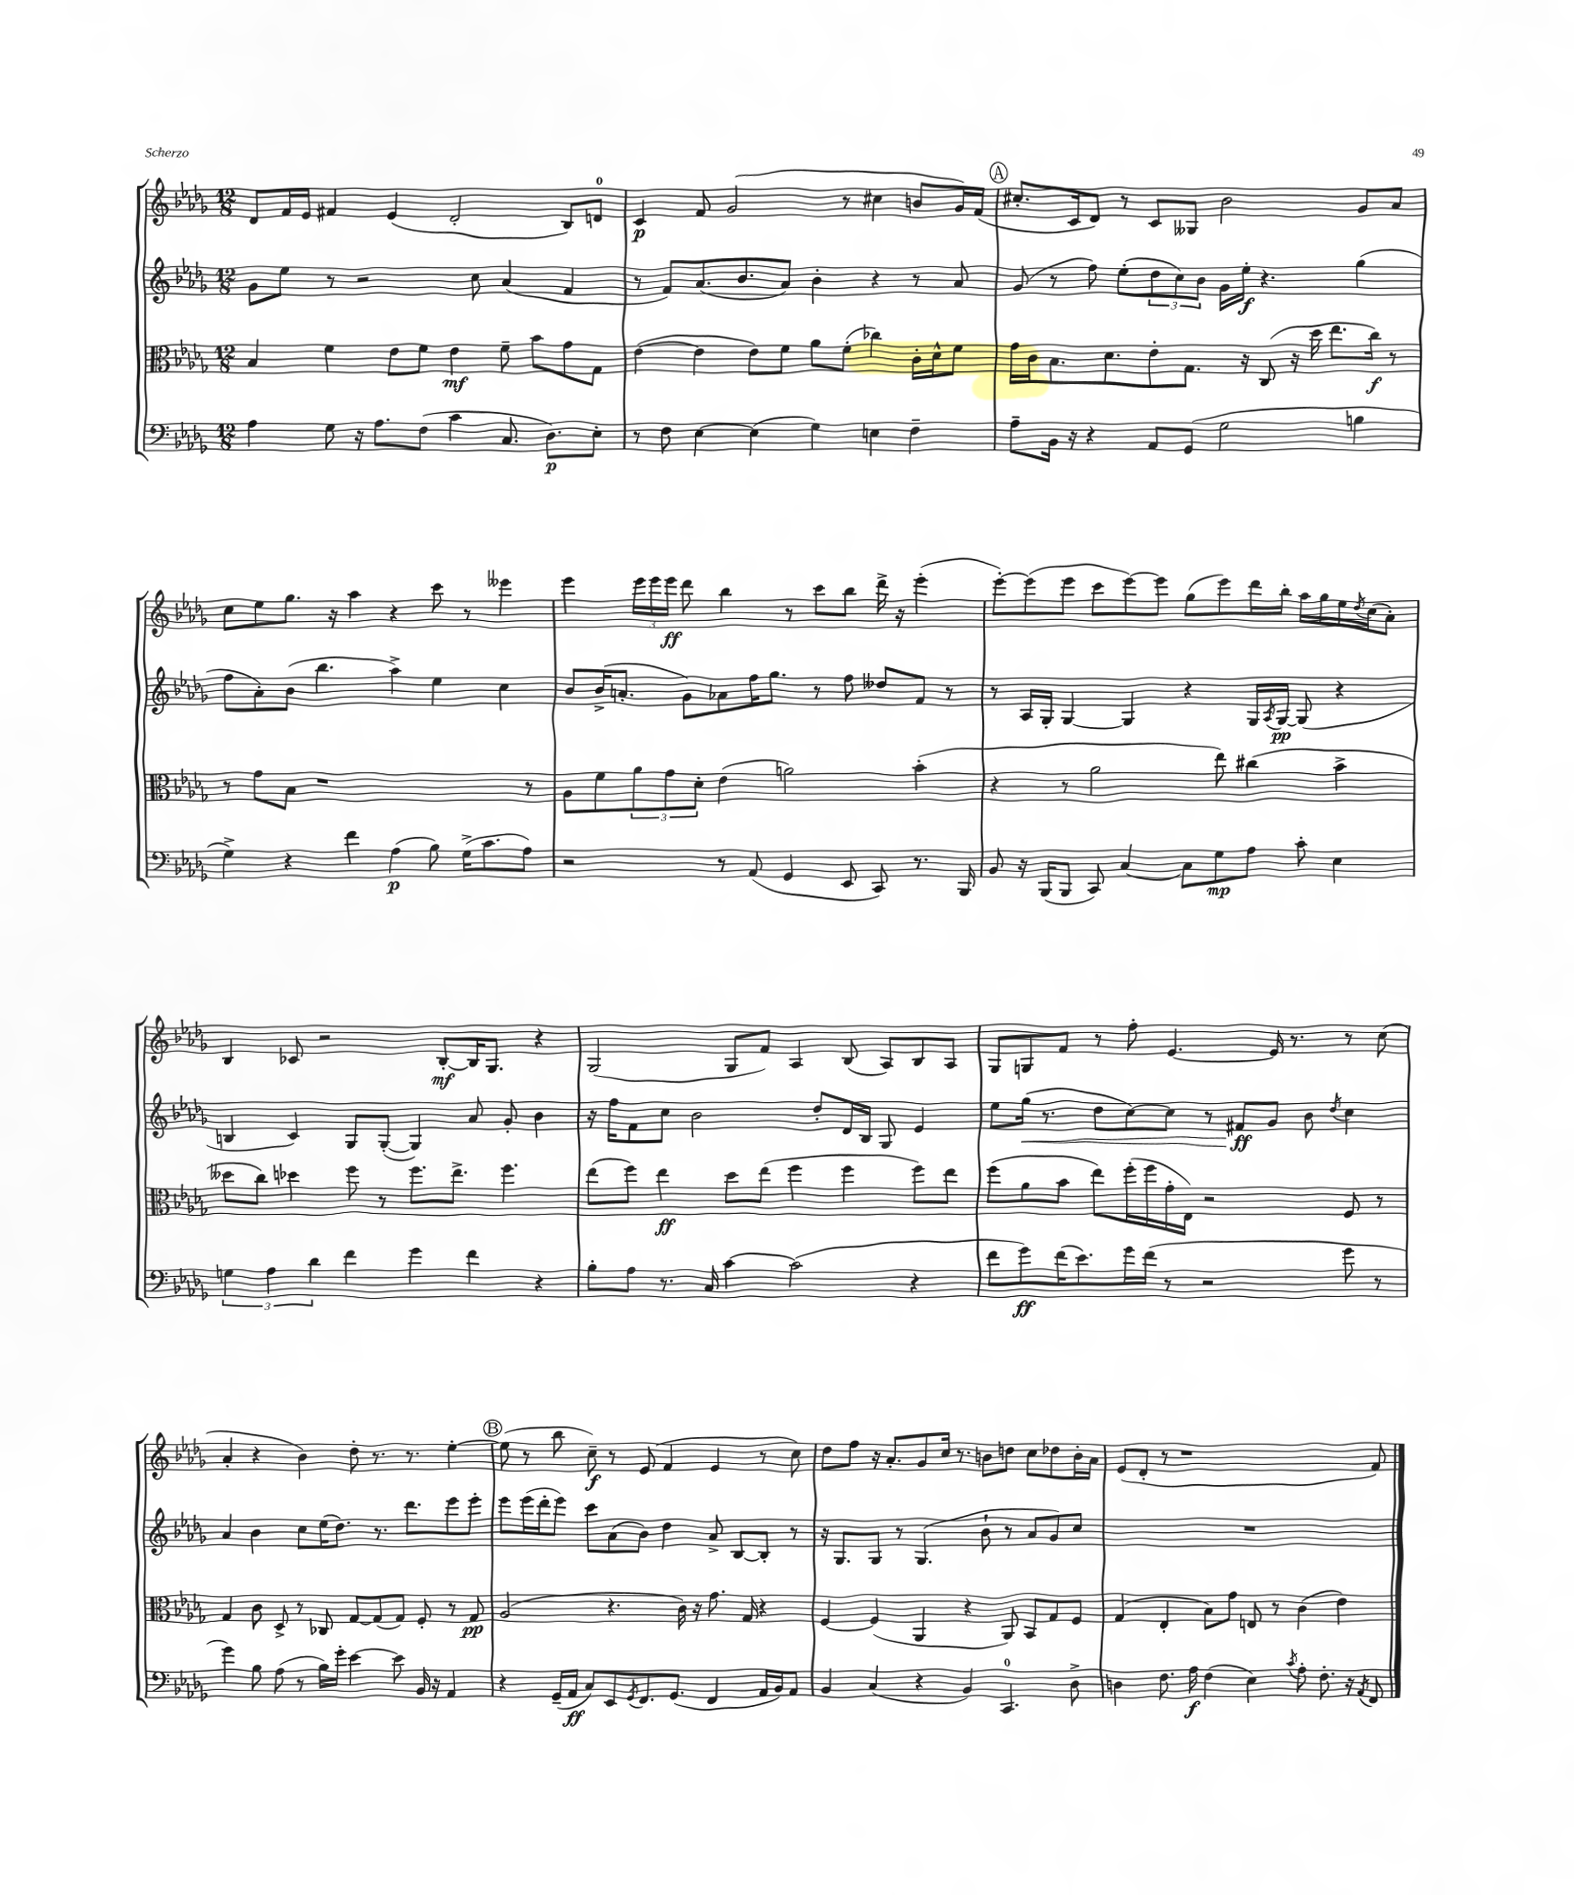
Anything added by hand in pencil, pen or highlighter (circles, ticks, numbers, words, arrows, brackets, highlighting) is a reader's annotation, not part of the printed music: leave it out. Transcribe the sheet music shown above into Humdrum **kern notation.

**kern	**dynam	**kern	**dynam	**kern	**dynam	**kern	**dynam
*part4	*part4	*part3	*part3	*part2	*part2	*part1	*part1
*staff4	*staff4	*staff3	*staff3	*staff2	*staff2	*staff1	*staff1
*clefF4	*	*clefC3	*	*clefG2	*	*clefG2	*
*k[b-e-a-d-g-]	*	*k[b-e-a-d-g-]	*	*k[b-e-a-d-g-]	*	*k[b-e-a-d-g-]	*
*M12/8	*	*M12/8	*	*M12/8	*	*M12/8	*
=3	=3	=3	=3	=3	=3	=3	=3
4A-\	.	4B-/	.	8g-\L	.	8d-/L	.
.	.	.	.	8ee-\J	.	16f/L	.
.	.	.	.	.	.	16e-/JJ	.
8G-\	.	4f\	.	8r	.	4f#X/	.
16r	.	.	.	2r	.	.	.
8.A-\L	.	.	.	.	.	.	.
.	.	8e-\L	.	.	.	(4e-/	.
(8F\J	.	8f\J	.	.	.	.	.
4c\	.	4e-\	mf	.	.	2d-'/	.
.	.	.	.	8cc\	.	.	.
8.C/	.	8f~\	.	(4a-/	.	.	.
.	.	8b-\L	.	.	.	.	.
8.D-\L)	p	.	.	.	.	.	.
.	.	8g-\	.	4f/	.	8B-/L)	.
8E-'\J	.	8G-\J	.	.	.	8dn/J	.
=4	=4	=4	=4	=4	=4	=4	=4
8r	.	([4e-\	.	8r	.	4c/	p
8F\	.	.	.	8f/L)	.	.	.
[4E-\	.	4e-\]	.	(8.a-/	.	8f/	.
.	.	.	.	.	.	(2g-/	.
.	.	.	.	8.b-/	.	.	.
(4E-\]	.	8e-\L)	.	.	.	.	.
.	.	8f\J	.	8a-/J)	.	.	.
4G-\)	.	8a-\L	.	4b-'\	.	.	.
.	.	(8f'\J	.	.	.	8r	.
4En\	.	4cc-X\)	.	4r	.	4cc#X\	.
4F~\	.	16c'\LL	.	8r	.	8bn/L	.
.	.	16d-^^\J	.	.	.	.	.
.	.	8f\J	.	8a-/	.	16g-/L)	.
.	.	.	.	.	.	(16f/JJ	.
!!LO:REH:place=s1:t=A
=5	=5	=5	=5	=5	=5	=5	=5
8A-~\L	.	16g-\LL	.	(8g-/	.	8.cc#X'/L	.
.	.	16c\J	.	.	.	.	.
16BB-\Jk	.	8.B-\	.	8r	.	.	.
16r	.	.	.	.	.	16c/k	.
4r	.	.	.	8ff\)	.	8d-/J)	.
.	.	8.d-\	.	.	.	.	.
.	.	.	.	(8ee-'\L	.	8r	.
8AA-/L	.	8e-'\	.	12dd-\	.	8c/L	.
.	.	.	.	12cc\)	.	.	.
(8GG-/J	.	8.G-\J	.	.	.	8G--X/J	.
.	.	.	.	12b-\J	.	.	.
2G-\	.	.	.	16g-\LL	.	2b-\	.
.	.	16r	.	16ee-'\JJ	f	.	.
.	.	(8C/	.	4.r	.	.	.
.	.	16r	.	.	.	.	.
.	.	16dd-\	.	.	.	.	.
.	.	8.ee-\L	.	.	.	.	.
4Bn\	.	.	.	(4gg-\	.	8g-/L	.
.	.	16cc\Jk)	f	.	.	.	.
.	.	8r	.	.	.	8a-/J	.
!!LO:LB:g=z
=6	=6	=6	=6	=6	=6	=6	=6
4G-^\)	.	8r	.	8ff\L	.	8cc\L	.
.	.	8g-\L	.	8a-'\)	.	8ee-\	.
4r	.	8B-\J	.	(8b-\J	.	8.gg-\J	.
.	.	1r	.	4.bb-\	.	.	.
.	.	.	.	.	.	16r	.
4f\	.	.	.	.	.	4aa-\	.
(4A-\	p	.	.	4aa-^\)	.	4r	.
8B-\)	.	.	.	4ee-\	.	8ccc\	.
(16G-^\KL	.	.	.	.	.	8r	.
8.c\	.	.	.	.	.	.	.
.	.	.	.	4cc\	.	4eee--X\	.
8A-\J)	.	8r	.	.	.	.	.
=7	=7	=7	=7	=7	=7	=7	=7
2r	.	8A-\L	.	8b-/L	.	4eee-\	.
.	.	8f\	.	(16b-^/K	.	.	.
.	.	.	.	8.an'/J	.	.	.
.	.	12a-\	.	.	.	24eee-\LL	.
.	.	.	.	.	.	24eee-\	.
.	.	12g-\	.	.	.	24eee-\JJ	ff
.	.	.	.	8g-\L)	.	8ddd-\	.
.	.	12d-'\J	.	.	.	.	.
8r	.	(4e-\	.	8a-X\	.	4bb-\	.
(8AA-/	.	.	.	16ff\K	.	.	.
.	.	.	.	8.gg-\J	.	.	.
4GG-/	.	2an\)	.	.	.	8r	.
.	.	.	.	8r	.	8ccc\L	.
8EE-/	.	.	.	8ff\	.	8bb-\J	.
8CC/)	.	.	.	8dd--X/L	.	16ddd-^\	.
.	.	.	.	.	.	16r	.
8.r	.	(4b-'\	.	8f/J	.	(4eee-'\	.
.	.	.	.	8r	.	.	.
16BBB-/	.	.	.	.	.	.	.
=8	=8	=8	=8	=8	=8	=8	=8
8BB-/	.	4r	.	8r	.	[8eee-'\L)	.
16r	.	.	.	16A-/LL	.	(8eee-\]	.
(16BBB-/KL	.	.	.	16G-'/JJ	.	.	.
8BBB-/J	.	8r	.	[4G-/	.	8eee-\J	.
8CC/)	.	2a-\	.	.	.	8ccc\L	.
[4C/	.	.	.	4G-/]	.	[8eee-\)	.
.	.	.	.	.	.	8eee-\J]	.
8C\L]	.	.	.	4r	.	(8gg-\L	.
8G-\	mp	8ee-\)	.	.	.	8eee-\)	.
8A-\J	.	(4cc#X\	.	16G-/LL	.	16ddd-\L	.
.	.	.	.	8qA-/	.	.	.
.	.	.	.	[16G-/JJ	pp	16bb-'\JJ	.
8c'\	.	.	.	(8G-/]	.	16aa-\LL	.
.	.	.	.	.	.	16gg-\	.
4E-\	.	4b-^\	.	4r	.	16ee-\	.
.	.	.	.	.	.	8qdd-/	.
.	.	.	.	.	.	(16cc\J	.
.	.	.	.	.	.	8a-'\J)	.
!!LO:LB:g=z
=9	=9	=9	=9	=9	=9	=9	=9
6Gn\	.	8dd--X\L	.	4Bn/	.	4B-/	.
.	.	8cc\J)	.	.	.	.	.
6A-\	.	.	.	.	.	.	.
.	.	4dd-X\	.	4c/)	.	8c-X/	.
6d-\	.	.	.	.	.	.	.
.	.	.	.	.	.	2r	.
4f\	.	8ff\	.	8G-/L	.	.	.
.	.	8r	.	([8G-'/J	.	.	.
4g-\	.	8.ff\L	.	4G-/])	.	.	.
.	.	.	.	.	.	[8B-'/L	mf
.	.	8.ee-^\J	.	.	.	.	.
4f\	.	.	.	8a-/	.	16B-/K]	.
.	.	.	.	.	.	8.G-/J	.
.	.	4.ff\	.	8g-'/	.	.	.
4r	.	.	.	4b-\	.	4r	.
=10	=10	=10	=10	=10	=10	=10	=10
8B-'\L	.	(8ee-\L	.	16r	.	(2G-/	.
.	.	.	.	16ff\KL	.	.	.
8A-\J	.	8ff\J)	.	8f\	.	.	.
8.r	.	4ee-\	ff	8cc\J	.	.	.
.	.	.	.	2b-\	.	.	.
16C/	.	.	.	.	.	.	.
[4c\	.	8dd-\L	.	.	.	8G-/L	.
.	.	(8ee-\J	.	.	.	8f/J)	.
(2c\]	.	4ff\	.	.	.	4A-/	.
.	.	.	.	8dd-'/L	.	.	.
.	.	4ff\	.	16d-/L	.	(8B-/	.
.	.	.	.	16B-/JJ	.	.	.
.	.	.	.	8G-/	.	8A-/L)	.
4r	.	8ff\L)	.	4e-/	.	8B-/	.
.	.	8ee-\J	.	.	.	8A-/J	.
=11	=11	=11	=11	=11	=11	=11	=11
8f\L	.	(8ff\L	.	8ee-\L	.	8G-/L	.
!	!	!	!	!	!LO:HP:b	!	!
8g-\)	ff	8a-\	.	(16gg-\Jk	<	8Gn/	.
.	.	.	.	8.r	.	.	.
(16f\K	.	8b-\J	.	.	.	8f/J	.
8.e-\)	.	.	.	.	.	.	.
.	.	8ee-\L)	.	8dd-\L	.	8r	.
16g-\L	.	(16ff'\L	.	[8cc\)	.	8ff'\	.
(16f\JJ	.	16ff\	.	.	.	.	.
8r	.	16g-'\	.	8cc\J]	.	[4.e-/	.
.	.	16E-\JJ)	.	.	.	.	.
2r	.	2r	.	8r	.	.	.
.	.	.	.	8f#X/L	ff	.	.
.	.	.	.	8g-/J	[	16e-/]	.
.	.	.	.	.	.	8.r	.
.	.	.	.	8b-\	.	.	.
.	.	.	.	8qdd-/	.	.	.
8g-\	.	8F/	.	4cc\	.	8r	.
8r	.	8r	.	.	.	(8cc\	.
!!LO:LB:g=z
=12	=12	=12	=12	=12	=12	=12	=12
4g-\)	.	4G-/	.	4a-/	.	4a-'/	.
8B-\	.	8c\	.	4b-\	.	4r	.
(8A-\	.	8D-^/	.	.	.	.	.
8r	.	8r	.	8cc\L	.	4b-\)	.
16B-\LL)	.	8C-X/	.	(16ee-\K	.	.	.
16g-'\JJ	.	.	.	8.dd-\J)	.	.	.
[4e-\	.	[8G-/L	.	.	.	8dd-'\	.
.	.	(8G-/]	.	8.r	.	8.r	.
8e-\]	.	8G-/J)	.	.	.	.	.
.	.	.	.	8.ddd-\L	.	8.r	.
16BB-/	.	8F'/	.	.	.	.	.
16r	.	.	.	.	.	.	.
4AA-/	.	8r	.	8eee-\	.	[4ee-'\	.
.	.	8G-/	pp	8eee-'\J	.	.	.
!!LO:REH:place=s1:t=B
=13	=13	=13	=13	=13	=13	=13	=13
4r	.	(2A-/	.	8eee-\L	.	(8ee-\]	.
.	.	.	.	(16eee-\L	.	8r	.
.	.	.	.	16ddd-'\J	.	.	.
(16GG-~/LL	.	.	.	8eee-\J)	.	8bb-\	.
16AA-/JJ	ff	.	.	.	.	.	.
8C/L)	.	.	.	8ccc\L	.	8cc~\)	f
8EE-/	.	4.r	.	(8a-\	.	8r	.
8qGG-/	.	.	.	.	.	.	.
8.FF/	.	.	.	8b-\J)	.	(8e-/	.
.	.	.	.	4dd-\	.	4f/	.
(8.GG-/J	.	.	.	.	.	.	.
.	.	16c\)	.	.	.	.	.
.	.	16r	.	.	.	.	.
4FF/	.	8.g-\	.	8a-^/	.	4e-/	.
.	.	.	.	[8B-/L	.	.	.
.	.	16G-/	.	.	.	.	.
16AA-/LL	.	4r	.	8B-'/J]	.	8r	.
16BB-/J)	.	.	.	.	.	.	.
8AA-/J	.	.	.	8r	.	8cc\)	.
=14	=14	=14	=14	=14	=14	=14	=14
4BB-/	.	[4F/	.	16r	.	8dd-\L	.
.	.	.	.	8.G-/L	.	.	.
.	.	.	.	.	.	8ff\J	.
(4C/	.	(4F/]	.	8G-/J	.	16r	.
.	.	.	.	.	.	8.a-'/L	.
.	.	.	.	8r	.	.	.
4r	.	4AA-/	.	(4.G-/	.	8g-/	.
.	.	.	.	.	.	16cc/Jk	.
.	.	.	.	.	.	8.r	.
4BB-/)	.	4r	.	.	.	.	.
.	.	.	.	8b-`\	.	8bn\L	.
4.CC/	.	8AA-/)	.	8r	.	8ddn\J	.
.	.	8BB-/L	.	8a-/L	.	8cc\L	.
.	.	8G-/	.	8g-/)	.	8dd-X\	.
8D-^\	.	8F/J	.	8cc/J	.	16b'\L	.
.	.	.	.	.	.	16a-\JJ	.
=15	=15	=15	=15	=15	=15	=15	=15
4Dn\	.	(4G-/	.	1.r	.	(8e-/L	.
.	.	.	.	.	.	8d-'/J	.
8.F\	.	4E-'/	.	.	.	8r	.
.	.	.	.	.	.	1r	.
16A-\	f	.	.	.	.	.	.
(4F\	.	8B-\L)	.	.	.	.	.
.	.	8g-\J	.	.	.	.	.
4E-\)	.	8En/	.	.	.	.	.
.	.	8r	.	.	.	.	.
8qc/	.	.	.	.	.	.	.
8A-'\	.	(4c\	.	.	.	.	.
8.F'\	.	.	.	.	.	.	.
.	.	4e-\)	.	.	.	.	.
16r	.	.	.	.	.	.	.
8qAA-/	.	.	.	.	.	.	.
8FF/	.	.	.	.	.	8f/)	.
==	==	==	==	==	==	==	==
*-	*-	*-	*-	*-	*-	*-	*-
